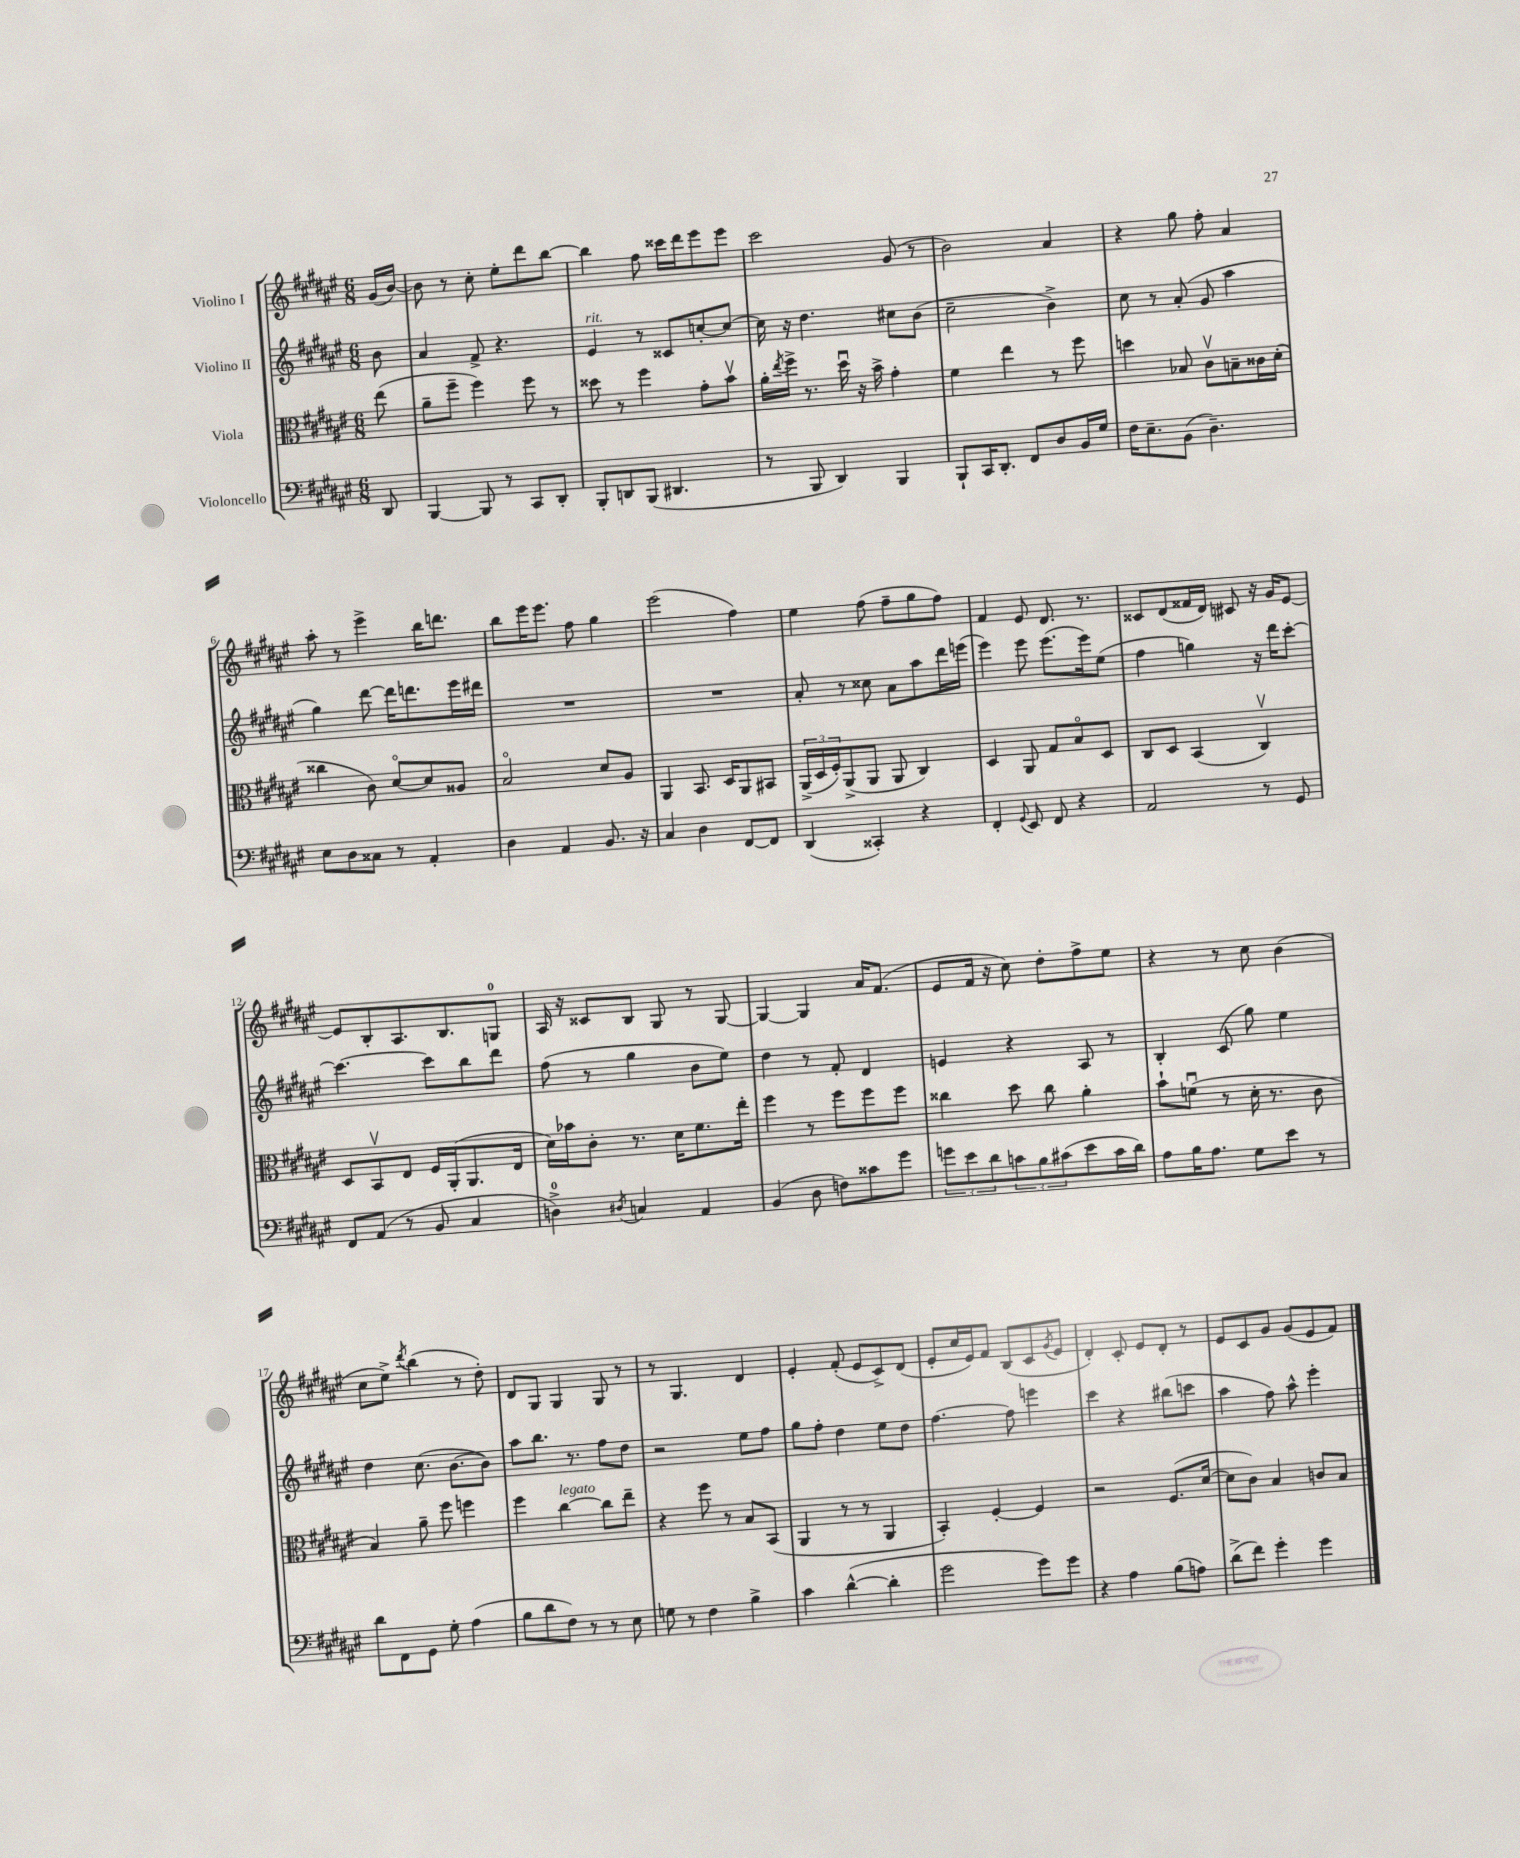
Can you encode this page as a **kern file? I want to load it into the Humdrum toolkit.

**kern	**kern	**kern	**kern
*staff4	*staff3	*staff2	*staff1
*clefF4	*clefC3	*clefG2	*clefG2
*k[f#c#g#d#a#e#]	*k[f#c#g#d#a#e#]	*k[f#c#g#d#a#e#]	*k[f#c#g#d#a#e#]
*M6/8	*M6/8	*M6/8	*M6/8
8DD#/	(8ee#\	8b\	(16g#/LL
.	.	.	[16b/JJ)
=	=	=	=
[4BBB/	8a#~\L	4a#/	8b\]
.	8ff#~\J	.	8r
8BBB/]	4ff#\)	8f#^/	8cc#'\
8r	.	4.r	8ee#'\L
8CC#/L	8ff#\	.	8ddd#\
8DD#'/J	8r	.	[8bb\J
=	=	=	=
8BBB'/L	8dd##\	4e#/	4bb\]
8DD/	8r	.	.
(8BBB/J	4ff#\	8r	8ff#\
4.DD#/	.	8c##/L	16ccc##\LL
.	.	.	16ddd#\J
.	8g#'\L	[8cc'/	8eee#\
.	8bv\J	8cc/_J	8eee#\J
=	=	=	=
8r	16a#'\LL	16cc\]	2ccc#\
.	8qee#/	.	.
.	16ff#^\JJ	16r	.
8BBB/	8.r	4.dd#\	.
4DD#/)	.	.	.
.	16dd#u\	.	.
.	16r	.	.
.	16b^\	.	.
4BBB/	4g#'\	8cc#\L	(8g#/
.	.	(8b\J	8r
=	=	=	=
8BBB`/L	4f#\	2cc#~\	2b\)
16CC#/K	.	.	.
8.DD#'/J	.	.	.
.	4ee#\	.	.
8FF#/L	.	.	.
8D#/	8r	4b^\)	4a#/
16BB/L	8ff#\	.	.
16G#/JJ	.	.	.
=	=	=	=
16F#\LK	4dd\	8cc#\	4r
8.E#~\	.	.	.
.	.	8r	.
(8BB\J	8B-/	(8a#'/	8gg#\
4.D#~\)	8c#v\L	8g#/	8ff#'\
.	8B~\	4aa#\	4a#/
.	16c##\L	.	.
.	(16d#'\JJ	.	.
=	=	=	=
8E#\L	4cc##\	4gg#\)	8aa#'\
8D#\	.	.	8r
8C##\J	8c#\)	[8ddd#\	4eee#^\
8r	[8d#o/L	16ddd#\]LK	.
.	.	8.ddd\	.
4AA#'/	8d#/]	.	16bb\LK
.	.	.	8.ddd\J
.	8A##/J	16eee#\L	.
.	.	16ddd#\JJ	.
=	=	=	=
4D#\	2Bo/	2.r	8bb\L
.	.	.	16eee#\K
.	.	.	8.eee#\J
4AA#/	.	.	.
.	.	.	8ff#\
8.BB/	8d#/L	.	4gg#\
.	8A#/J	.	.
16r	.	.	.
=	=	=	=
4C#/	4AA#/	2.r	(2eee#\
4D#\	8.BB/	.	.
.	16D#/LK	.	.
[8FF#/L	8AA#/	.	4ff#\)
8FF#/]J	8BB#/J	.	.
=	=	=	=
(4DD#/	(24AA#^/LL	8a#'/	4ee#\
.	24D#/	.	.
.	24F#'/J)	.	.
.	(8AA#^/	8r	.
4CC##'/)	8AA#/J	8cc##\	(8ff#\
.	8AA#/	8a#\L	8ff#~\L
4r	4C#/)	8aa#\	8gg#\
.	.	16ddd#\L	8ff#\J)
.	.	(16eee\JJ	.
=	=	=	=
4FF#'/	4D#/	4eee#\)	4f#/
8qqGG#/	.	.	.
8EE#/	8AA#/	8eee#\	8e#/
8FF#/	8G#/L	(8.eee#\L	8.d#/
4r	8Bo/	.	.
.	.	16eee#\k)	8.r
.	8D#/J	(8ee#\J	.
=	=	=	=
2AA#/	8C#/L	4ff#\	8c##/L
.	8D#/J	.	(8d#/
.	(4BB/	4gg\)	16f##/L
.	.	.	16d#/JJ)
.	.	.	8c#/
8r	4C#v/)	16r	16r
.	.	16ddd#\LK	16g#/LK
8GG#/	.	[8ccc#'\J	[8e#/J
=	=	=	=
8FF#/L	8D#/L	4.ccc#\_	8e#/]L
(8AA#/J	8BBv/	.	8B'/
8r	8E#/J	.	8.A#/
8BB/	16F#/LL	8ccc#\]L	.
.	(16AA#'/J	.	8.B/
4C#/	8.AA#/	8bb\	.
.	.	8ddd#\J	8G/J
.	16E#/Jk	.	.
=	=	=	=
4D^\)	16d#\LL)	(8ff#\	16A#/
.	16b-\J	.	16r
.	8c#'\J	8r	8c##/L
8qD#/	.	.	.
4C/	8.r	4gg#\	8B/J
.	.	.	8G#/
.	16d#\LK	.	.
4AA#/	8.f#\	8b\L	8r
.	.	8ee#\J)	[8G#/
.	16ee#'\Jk	.	.
=	=	=	=
(4BB/	4ff#\	4dd#\	4G#/_
8D#\	8r	8r	4G#/]
8F\L)	8ff#\L	8f#'/	.
8c##\	8ff#\	4d#/	16a#/LK
.	.	.	(8.f#/J
8g#\J	8ff#\J	.	.
=	=	=	=
12g\L	4cc##\	4e/	8e#/L
12e#\	.	.	.
.	.	.	16f#/Jk
12d#\	.	.	.
.	.	.	16r
12c\	8dd#\	4r	8cc#\)
12B\	.	.	.
.	8cc##\	.	8dd#'\L
(12c#\	.	.	.
8e#\	4a#'\	8A#/	8ff#^\
16c#\L	.	8r	8ee#\J
16d#\JJ)	.	.	.
=	=	=	=
8A#\L	8b`\L	4B'/	4r
16B\K	(8fu\J	.	.
8.A#\J	.	.	.
.	8r	(8c#/	8r
8G#\L	16d#'\	8gg#\)	8cc#\
.	8.r	.	.
8e#\J	.	4ee#\	(4b\
8r	8c#\	.	.
=	=	=	=
8d#\L	4B/)	4dd#\	8cc#\L
8FF#\	.	.	8ee#^\J)
.	.	.	8qddd#/
8GG#\J	8a#~\	(8.cc#\	(4bb\
8G#'\	8ff#\	.	.
.	.	[8.b\L	.
(4A#\	4ff\	.	8r
.	.	8b\]J)	8dd#'\)
=	=	=	=
8B\L	4ff#\	8aa#\L	8d#/L
8d#\	.	8.bb\J	8G#/J
8F#\J)	[4cc#\	.	4G#/
.	.	8.r	.
8r	.	.	.
8r	8cc#\]L	8ff#\L	8G#/
8E#\	8ee#~\J	8dd#\J	8r
=	=	=	=
8G\	4r	2r	8r
8r	.	.	4.G#/
4F#\	8ff#\	.	.
.	8r	.	.
4B^\	8B/L	8ee#\L	4d#/
.	(8BB/J	8ff#\J	.
=	=	=	=
4c#\	4AA#/	8gg#\L	4e#'/
.	.	8ff#'\J	.
([4d#^^\	8r	4dd#\	(8f#'/
.	8r	.	8e#/L
4d#'\]	4AA#/	8ee#\L	8c#^/)
.	.	8dd#\J	(8d#/J
=	=	=	=
2g#\	4BB'/)	[4.ff#\	8e#'/L
.	.	.	16cc#/L
.	.	.	16e#/J)
.	[4F#'/	.	8f#/J
.	.	8ff#\]	(8B/L
8g#\L)	4F#/]	4eee\	8c#/
.	.	.	8qg#/
8g#\J	.	.	8e#/J
=	=	=	=
4r	2r	4ccc#\	4d#'/)
4A#\	.	4r	8c#'/
.	.	.	8e#/L
(8B\L	(8.F#/L	(8bb#\L	8d#'/J
8A\J)	.	8ccc\J	8r
.	[16d#/Jk	.	.
=	=	=	=
(8d#^\L	8d#\]L	4aa#\	8e#/L
8f#\J)	8c#\J)	.	8c#/
4g#'\	4B/	8ff#\)	8g#/J
.	.	8aa#^^\	(8g#/L
4g#\	8c/L	4eee#'\	8e#/
.	8B/J	.	8f#/J)
==	==	==	==
*-	*-	*-	*-
